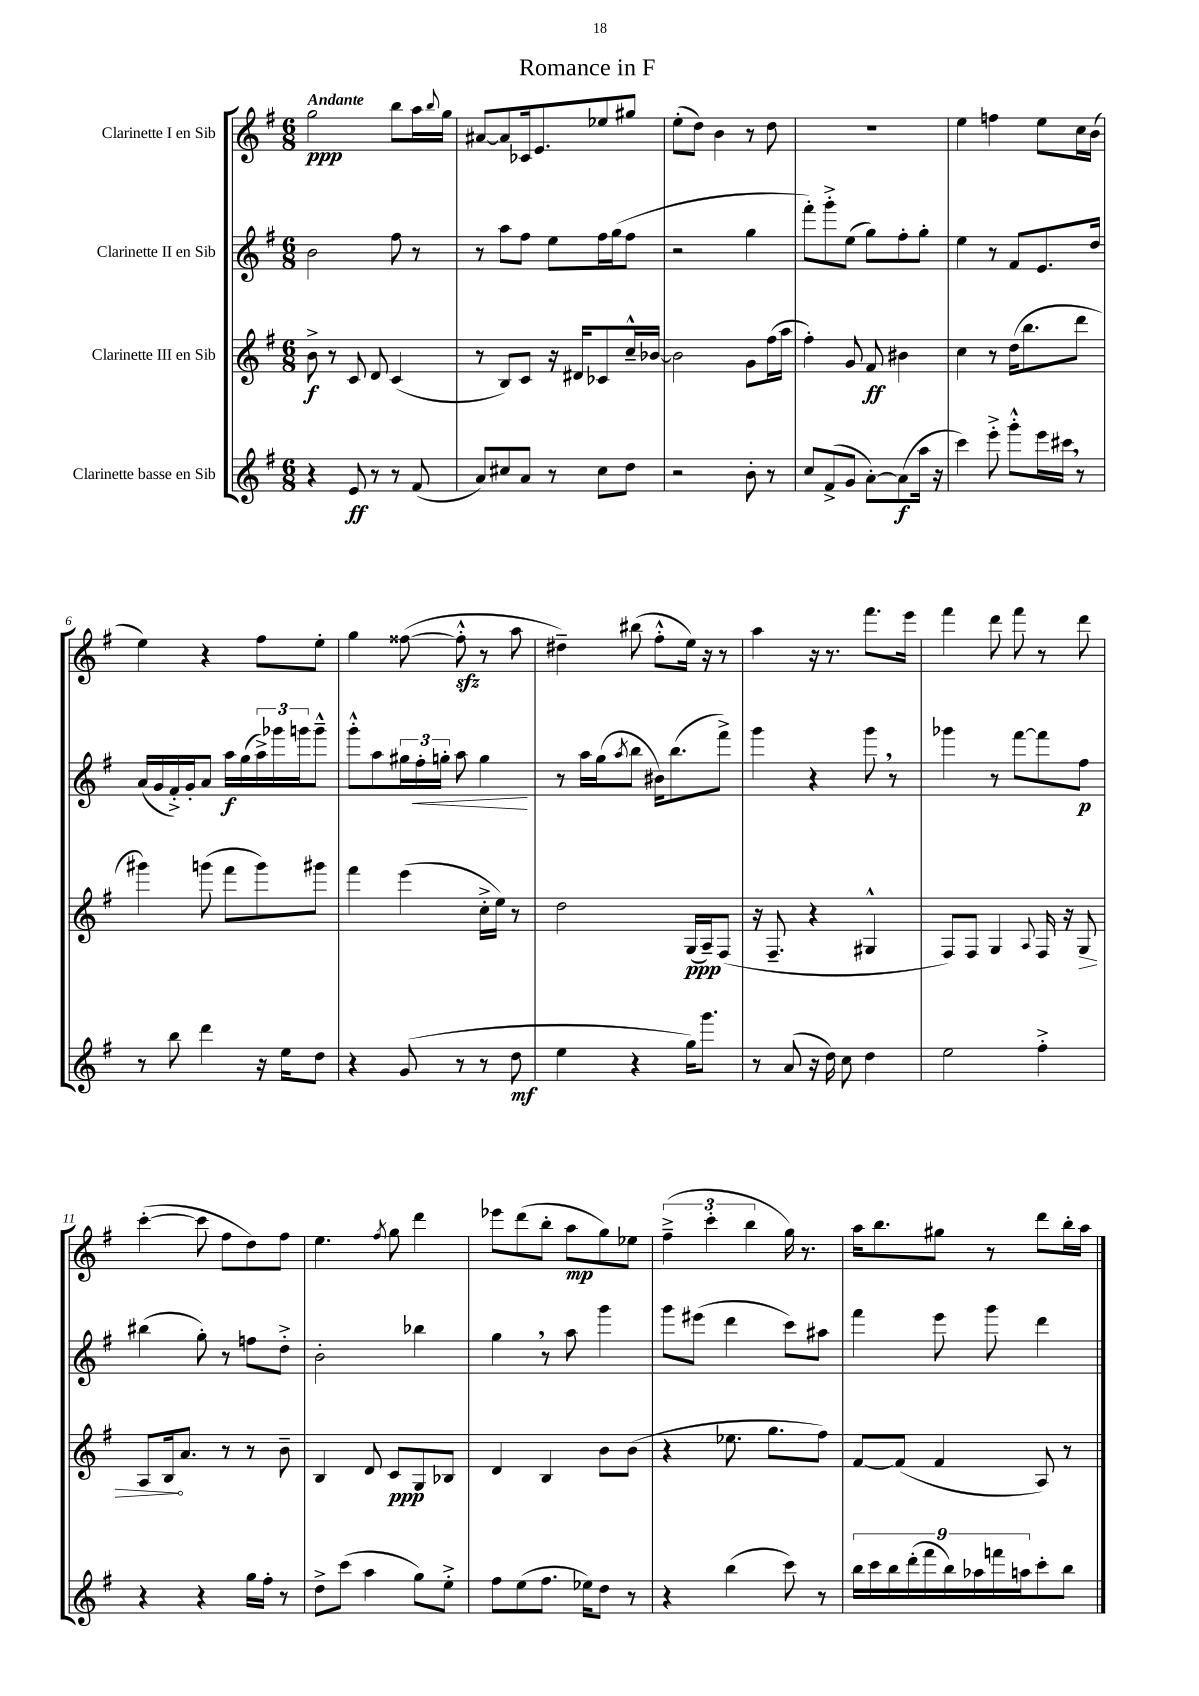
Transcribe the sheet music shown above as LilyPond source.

\header { title = "Romance in F" }
<<
\new StaffGroup <<
\new Staff = "s0" \with { instrumentName = "Clarinette I en Sib" } {
    \clef treble \key g \major \numericTimeSignature \time 6/8 \tempo "Andante"
    g''2\ppp b''8 a''16 \appoggiatura { b''8 } g''16 |
    ais'8~ ais'8 ces'16 e'8. ees''8 gis''8 |
    e''8-.( d''8) b'4 r8 d''8 |
    R2. |
    e''4 f''4 e''8 c''16 b'16( |
    e''4) r4 fis''8 e''8-. |
    g''4 fisis''8~( fisis''8-.-^\sfz r8 a''8 |
    dis''4--) bis''8( fis''8-.-^ e''16) r16 r8 |
    a''4 r16 r8. fis'''8. e'''16 |
    fis'''4 d'''8 fis'''8 r8 d'''8 |
    c'''4~-.( c'''8 fis''8 d''8) fis''8 |
    e''4. \acciaccatura { fis''8 } g''8 d'''4 |
    ees'''8 d'''8( b''8-. a''8\mp g''8) ees''8 |
    \tuplet 3/2 { fis''4--->( c'''4-. b''4 } g''16) r8. |
    a''16 b''8. gis''8 r8 d'''8 b''16-. a''16 \bar "|." |
}
\new Staff = "s1" \with { instrumentName = "Clarinette II en Sib" } {
    \clef treble \key g \major \numericTimeSignature \time 6/8
    b'2 fis''8 r8 |
    r8 a''8 fis''8 e''8 fis''16 g''16( fis''8 |
    r2 g''4 |
    fis'''8-.) g'''8-.-> e''8( g''8) fis''8-. g''8-. |
    e''4 r8 fis'8 e'8. d''16 |
    a'16( g'16 fis'16-.->) g'16-. a'8 a''16\f g''16( \tuplet 3/2 { a''16->) ges'''16 g'''16 } g'''8---^ |
    g'''8-.-^ a''8 \tuplet 3/2 { gis''16 fis''16-.\< g''16-. } a''8 g''4\! |
    r8 a''16 g''16( \acciaccatura { a''8 } b''8 bis'16) b''8.( fis'''8->) |
    g'''4 r4 g'''8 \breathe r8 |
    ges'''4 r8 fis'''8~ fis'''8 fis''8\p |
    bis''4( g''8-.) r8 f''8 d''8-.-> |
    b'2-. bes''4 |
    g''4 \breathe r8 a''8 g'''4 |
    g'''8 eis'''8( d'''4 c'''8) ais''8 |
    fis'''4 e'''8 g'''8 d'''4 \bar "|." |
}
\new Staff = "s2" \with { instrumentName = "Clarinette III en Sib" } {
    \clef treble \key g \major \numericTimeSignature \time 6/8
    b'8->\f r8 c'8 d'8 c'4( |
    r8 b8) c'8 r16 dis'16 ces'8 c''16---^ bes'16~ |
    bes'2 g'8 fis''16( a''16 |
    fis''4-.) g'8 fis'8\ff bis'4 |
    c''4 r8 d''16( b''8. d'''8 |
    gis'''4) g'''8( fis'''8 g'''8) gis'''8 |
    fis'''4 e'''4( c''16-.-> e''16) r8 |
    d''2 g16\ppp( a16--) fis8( |
    r16 fis8.-- r4 gis4-^ |
    fis8) fis8 g4 \appoggiatura { a8 } fis16 r16 \once \override Hairpin.circled-tip = ##t g8\> |
    a8 b16\! a'8. r8 r8 b'8-- |
    b4 d'8 c'8\ppp g8 bes8 |
    d'4 b4 b'8 b'8( |
    r4 ees''8. g''8. fis''8) |
    fis'8~ fis'8( fis'4 a8) r8 \bar "|." |
}
\new Staff = "s3" \with { instrumentName = "Clarinette basse en Sib" } {
    \clef treble \key g \major \numericTimeSignature \time 6/8
    r4 e'8\ff r8 r8 fis'8( |
    a'8) cis''8 a'8 r8 cis''8 d''8 |
    r2 b'8-. r8 |
    c''8 fis'8->( g'8 a'8~-.) a'8\f( a''16 r16 |
    c'''4) e'''8-.-> g'''8-.-^ e'''16 cis'''16 \breathe r8 |
    r8 b''8 d'''4 r16 e''16 d''8 |
    r4 g'8( r8 r8 d''8\mf |
    e''4 r4 g''16) g'''8. |
    r8 a'8( r16 d''16) c''8 d''4 |
    e''2 fis''4-.-> |
    r4 r4 g''16 fis''16-. r8 |
    d''8-> c'''8( a''4 g''8) e''8-.-> |
    fis''8 e''8( fis''8. ees''16) d''8 r8 |
    r4 b''4( c'''8) r8 |
    \tuplet 9/8 { b''16 c'''16 b''16 d'''16-.( fis'''16 b''16) aes''16 f'''16 a''16 } c'''8-. b''8 \bar "|." |
}
>>
>>
